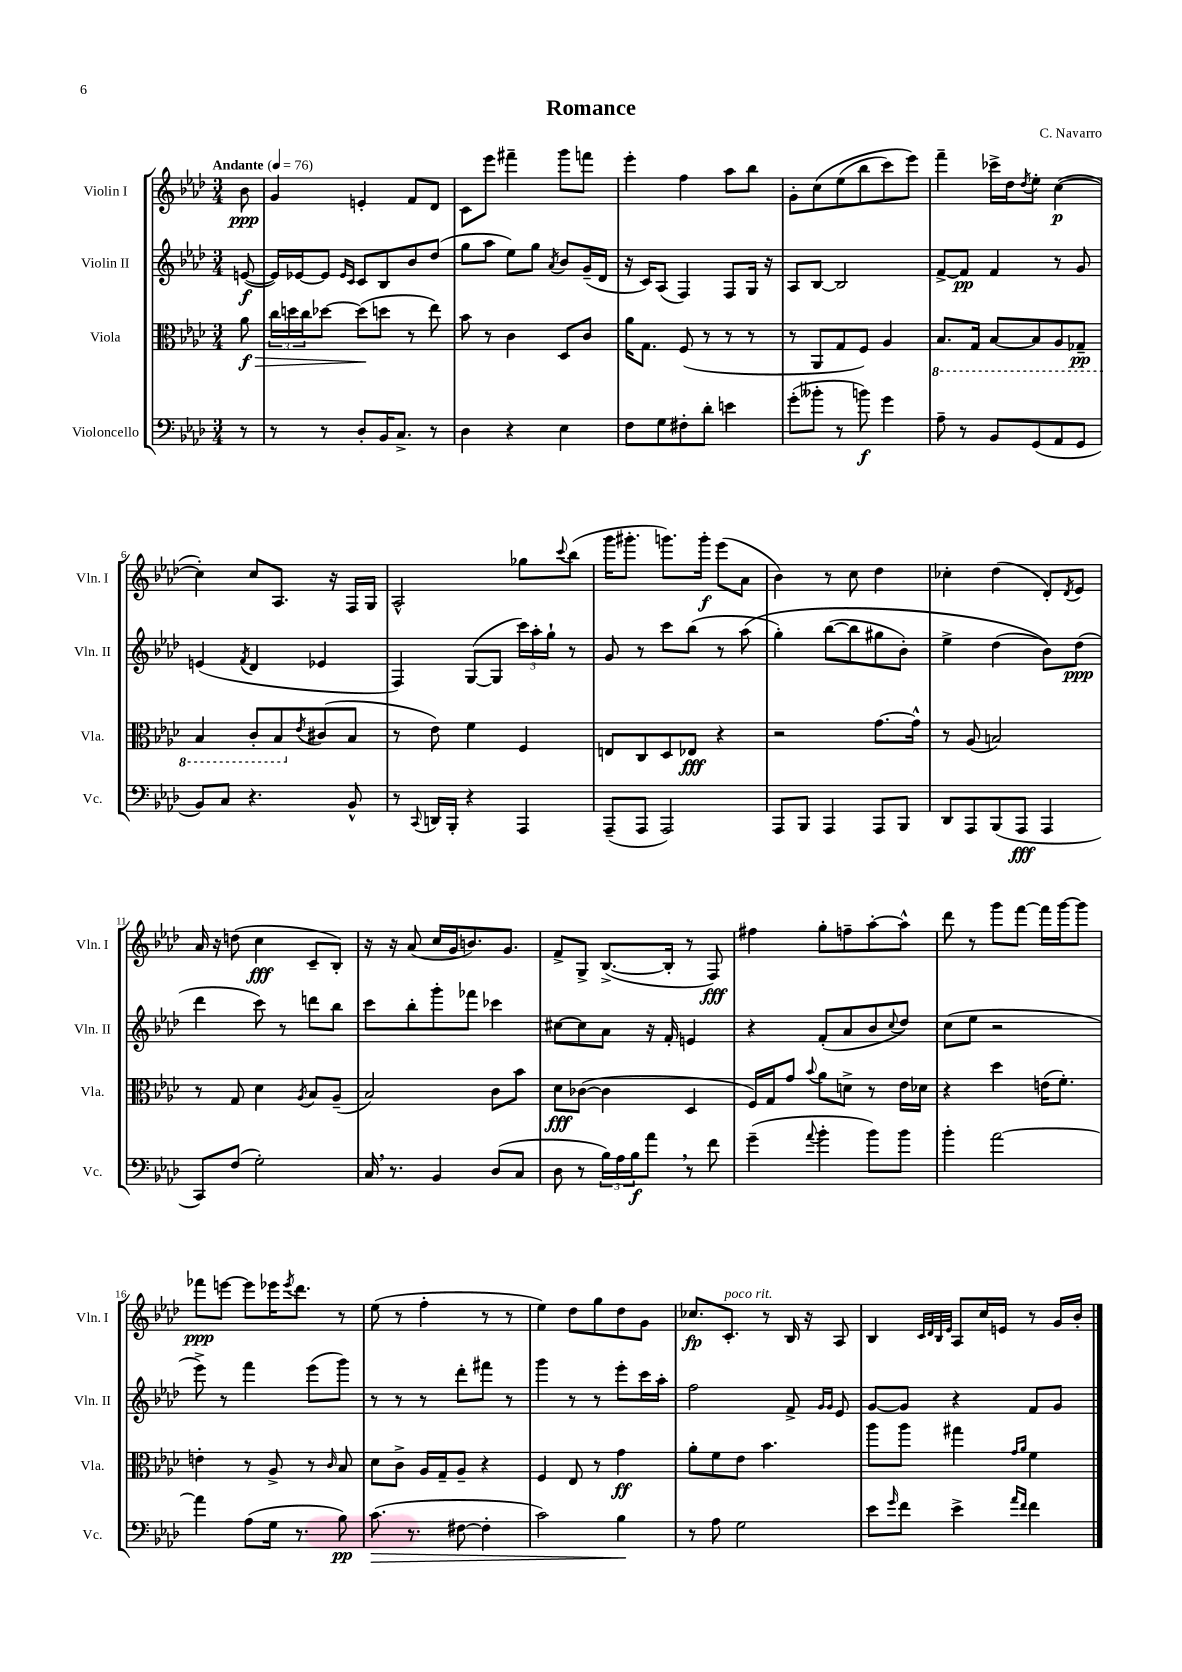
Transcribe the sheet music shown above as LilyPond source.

\header { title = "Romance" composer = "C. Navarro" }
<<
\new StaffGroup <<
\new Staff = "s0" \with { instrumentName = "Violin I" shortInstrumentName = "Vln. I" } {
    \clef treble \key aes \major \numericTimeSignature \time 3/4 \partial 8 \tempo "Andante" 4 = 76
    bes'8\ppp |
    g'4 e'4-. f'8 des'8 |
    c'8 ees'''8 fis'''4-- g'''8 f'''8 |
    ees'''4-. f''4 aes''8 bes''8 |
    g'8-. c''8\( ees''8( bes''8 c'''8) ees'''8\) |
    f'''4-- ces'''16-> des''16 \acciaccatura { des''8 } ees''8-. c''4~\p( |
    c''4-.) c''8 aes8. r16 f16 g16 |
    aes2-^ ges''8 \appoggiatura { c'''8 } bes''8( |
    g'''16 gis'''8.-. g'''8.) g'''16-.\f ees'''8( aes'8 |
    bes'4) r8 c''8 des''4 |
    ces''4-. des''4( des'8-.) \acciaccatura { des'8 } ees'8 |
    aes'16 r16 d''8( c''4\fff c'8-- bes8-.) |
    r16 r16 aes'8( c''16 g'16 b'8.) g'8. |
    f'8-> g8-> bes8.~->( bes16-. r8 f8\fff) |
    fis''4 g''8-. f''8-- aes''8~-. aes''8-^ |
    des'''8 r8 g'''8 f'''8~ f'''16 g'''16~ g'''8 |
    fes'''8\ppp e'''8~ e'''8 ees'''16 \acciaccatura { ees'''8 } des'''8. r8 |
    ees''8( r8 f''4-. r8 r8 |
    ees''4) des''8 g''8 des''8 g'8 |
    ces''8.\fp c'8.-.^\markup { \italic "poco rit." } r8 bes16 r16 aes8 |
    bes4 \grace { c'32 des'32 bes32 ees'32 } aes8 c''16 e'16 r8 g'16 bes'16-. \bar "|." |
}
\new Staff = "s1" \with { instrumentName = "Violin II" shortInstrumentName = "Vln. II" } {
    \clef treble \key aes \major \numericTimeSignature \time 3/4 \partial 8
    e'8~\f( |
    e'16) ees'16~ ees'8 \grace { ees'16 c'16 } c'8 bes8 bes'8 des''8( |
    g''8 aes''8 ees''8) g''8 \acciaccatura { aes'8 } bes'8 g'16--( des'16 |
    r16 c'16) aes8( f4) f8 g16 r16 |
    aes8 bes8~ bes2 |
    f'8~-> f'8\pp f'4 r8 g'8 |
    e'4( \acciaccatura { f'8 } des'4 ees'4 |
    f4) g8~( g8 \tuplet 3/2 { c'''16) aes''16-. g''16-! } r8 |
    g'8 r8 c'''8 bes''8( r8 aes''8\( |
    g''4-.) bes''8~( bes''8 gis''8 bes'8-.) |
    ees''4-> des''4( bes'8)\) des''8\ppp( |
    des'''4 c'''8) r8 d'''8 bes''8 |
    c'''8 bes''8-. g'''8-. fes'''8 ces'''4 |
    cis''8~ cis''8 aes'8 r16 f'16-. e'4 |
    r4 f'8-.( aes'8 bes'8 \appoggiatura { c''8 } des''8) |
    c''8( ees''8 r2 |
    ees'''8->) r8 f'''4 ees'''8( g'''8) |
    r8 r8 r8 des'''8-. fis'''8 r8 |
    g'''4 r8 r8 ees'''8-. c'''16 aes''16-. |
    f''2 f'8-> \grace { g'16 g'16 } ees'8 |
    g'8~ g'8 r4 f'8 g'8 \bar "|." |
}
\new Staff = "s2" \with { instrumentName = "Viola" shortInstrumentName = "Vla." } {
    \clef alto \key aes \major \numericTimeSignature \time 3/4 \partial 8
    aes'8\f\> |
    \tuplet 3/2 { c''16 d''16 c''16 } des''8~ des''8\!( d''8 r8 ees''8) |
    bes'8 r8 c'4 des8 c'8 |
    aes'16 g8. f8( r8 r8 r8 |
    r8 aes,8 g8 f8) aes4 |
    \ottava #-1 bes,8. g,16 bes,8~ bes,8 aes,8 ges,8--\pp |
    bes,4 c8-. bes,8 \ottava #0 \acciaccatura { ees'8 } cis'8( bes8 |
    r8 ees'8) f'4 f4 |
    e8 c8 des8 ees8\fff r4 |
    r2 g'8.~ g'16-^ |
    r8 aes8( b2) |
    r8 g8 des'4 \acciaccatura { aes8 } bes8 aes8--( |
    bes2) c'8 bes'8 |
    des'8\fff ces'8~( ces'4 des4 |
    f16) g16 g'8 \appoggiatura { bes'8 } aes'8 d'8-> r8 ees'16 des'16 |
    r4 des''4 e'16( f'8.-.) |
    e'4-. r8 aes8-> r8 \grace { c'16 } bes8 |
    des'8 c'8-> aes16 g16-- aes8-- r4 |
    f4 ees8 r8 g'4\ff |
    aes'8-. f'8 ees'8 bes'4. |
    aes''8 aes''8 gis''4 \grace { g'16 aes'16 } f'4 \bar "|." |
}
\new Staff = "s3" \with { instrumentName = "Violoncello" shortInstrumentName = "Vc." } {
    \clef bass \key aes \major \numericTimeSignature \time 3/4 \partial 8
    r8 |
    r8 r8 des8-. bes,16 c8.-> r8 |
    des4 r4 ees4 |
    f8 g8 fis8-. des'8-. e'4 |
    g'8-.( beses'8-. r8 b'8\f) g'4 |
    aes8-- r8 bes,8 g,8( aes,8 g,8 |
    bes,8) c8 r4. bes,8-^ |
    r8 \appoggiatura { c,8 } d,16 bes,,16-. r4 aes,,4 |
    aes,,8--( aes,,8 aes,,2) |
    aes,,8 bes,,8 aes,,4 aes,,8 bes,,8 |
    des,8 aes,,8 bes,,8( aes,,8\fff aes,,4 |
    c,8) f8( g2-.) |
    c16 \breathe r8. bes,4 des8( c8 |
    des8 r8 \tuplet 3/2 { bes16) aes16 bes16\f } aes'8 \breathe r8 f'8 |
    g'4--( \appoggiatura { aes'8 } bes'4-. bes'8) bes'8 |
    bes'4-. aes'2~ |
    aes'4 aes8( g16 r8. bes8\pp) |
    c'8.\>( r8. fis8~ fis4-. |
    c'2) bes4\! |
    r8 aes8 g2 |
    ees'8 \grace { g'16 } f'8 ees'4-> \grace { aes'16 f'16 } f'4 \bar "|." |
}
>>
>>
